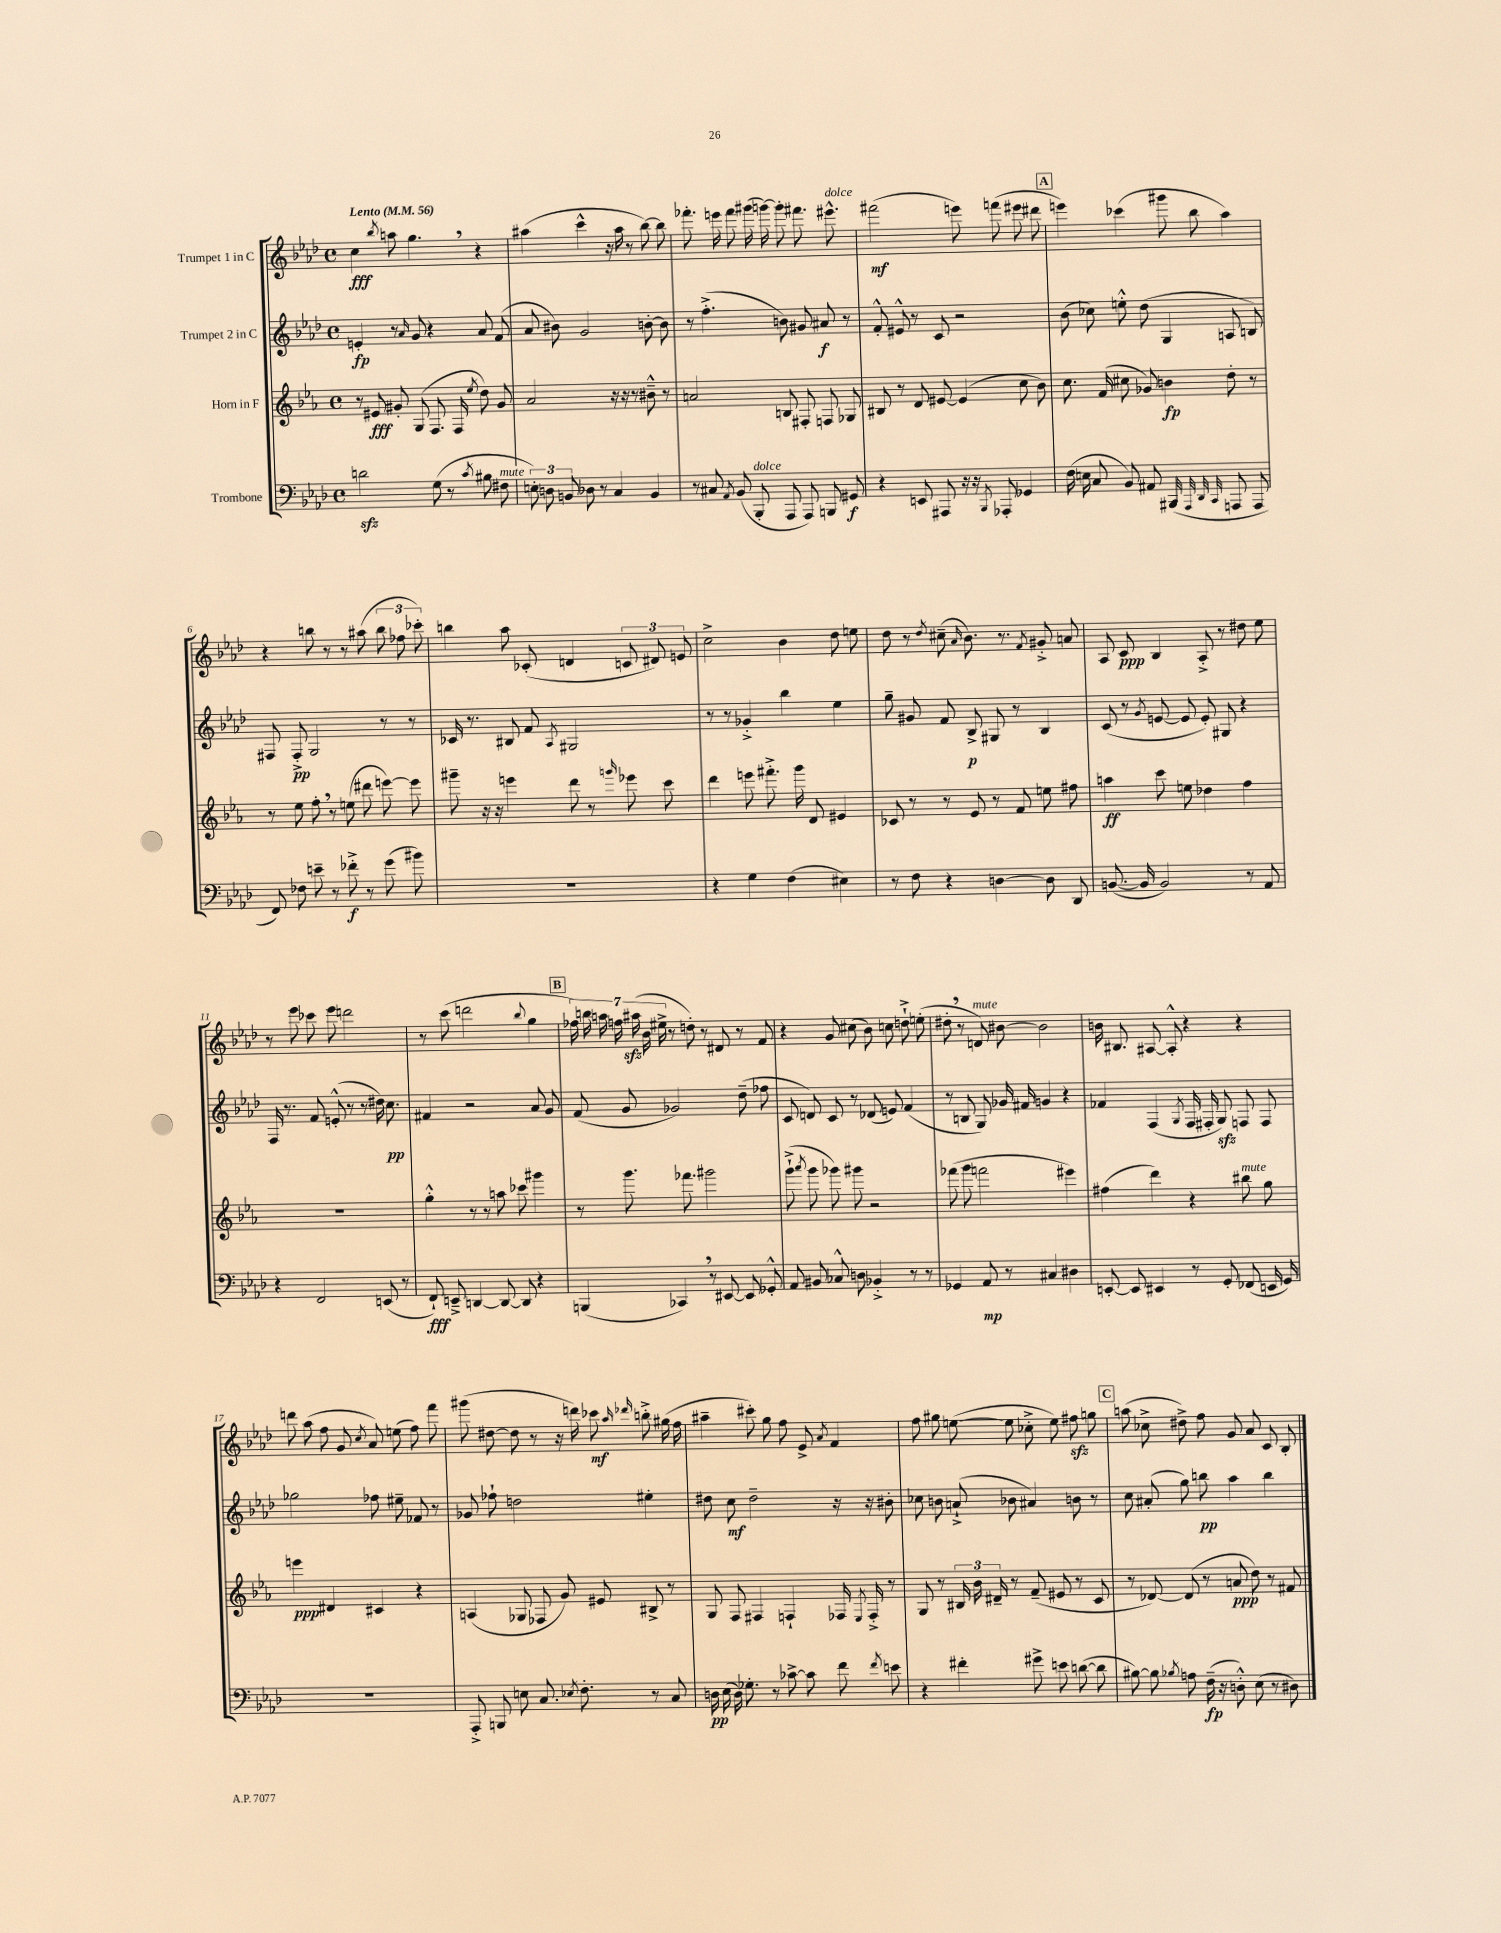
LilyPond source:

<<
\new StaffGroup <<
\new Staff = "s0" \with { instrumentName = "Trumpet 1 in C" } {
    \clef treble \key aes \major \defaultTimeSignature \time 4/4 \tempo "Lento" 4 = 56
    \autoBeamOff c''4\fff \acciaccatura { bes''8 } a''8 g''4. \breathe r4 |
    ais''4( c'''4-^ r16 ais''16 r8 bes''8~) bes''8 |
    fes'''8.-. e'''16 fes'''8 gis'''16( g'''16~) g'''8-. fis'''8. eis'''8.-^^\markup { \italic "dolce" } |
    fis'''2\mf( e'''8) f'''8( eis'''8 dis'''8 |
    \mark \markup { \box "A" } e'''4) ces'''4( gis'''8 bes''8 aes''4) |
    r4 b''8 r8 r8 ais''8( \tuplet 3/2 { b''8 fes''8 ces'''8-.) } |
    b''4 aes''8 ces'8-.( d'4 \tuplet 3/2 { c'8 dis'8) e'8 } |
    c''2-> bes'4 des''8 e''8 |
    des''8 r8 \acciaccatura { des''8 } cis''8--( \grace { aes'16 } bes'8.) r8. \acciaccatura { f'8 } gis'8-.-> a'8 |
    aes8 c'8\ppp bes4 aes8-.-> r8 dis''8 ees''8 |
    r8 ees'''8 ces'''8 ees'''8 d'''2 |
    r8 c'''8( d'''2 \appoggiatura { bes''8 } g''4 |
    \mark \markup { \box "B" } \tuplet 7/4 { fes''16) b''16 a''16 f''16 ais''16\sfz( bes'16 eis''16-> } r8 d''8-.) r8 dis'8 r8 f'8 |
    r4 g'8 cis''8( bes'8) c''8 d''8-!-> e''8-.( |
    dis''8-. \breathe r8 d'8^\markup { \italic "mute" }) bis'8~ bis'2 |
    b'16 bis8. ais8~ ais8-.-^ r4 r4 |
    d'''8 aes''8( f''8 g'8 \acciaccatura { c''8 } aes'8) e''8( f''8) f'''8 |
    gis'''8( dis''8~ dis''8 r8 r16 d'''16) ces'''8\mf \grace { aes''16 des'''16 } b''8-.-> gis''16( f''16 |
    ais''4-- cis'''8-.) g''8 f''8 ees'8-> \acciaccatura { aes'8 } f'4 |
    f''8 gis''8 e''8~( e''8 ces''8-.-> e''8) fis''8\sfz g''8 |
    \mark \markup { \box "C" } a''8( ces''8-> dis''8->) f''8 g'8 aes'8 c'8 bes8-. \bar "|." |
}
\new Staff = "s1" \with { instrumentName = "Trumpet 2 in C" } {
    \clef treble \key aes \major \defaultTimeSignature \time 4/4
    \autoBeamOff e'4-.\fp r8 \grace { aes'16 } g'8 r4 aes'8 f'8( |
    aes'8 bis'8) g'2 b'8~-. b'8 |
    r8 f''4.-.->( b'8) gis'8 ais'8\f r8 |
    f'8-.-^ eis'8-^ r8 c'8 r2 |
    \mark \markup { \box "A" } bes'8( ces''8) e''8-.-^ des''8( g4 a8 b8) |
    fis8 fis8-.->\pp g2 r8 r8 |
    ces'16 r8. bis8 f'8 \acciaccatura { aes8 } gis2 |
    r8 r8 ges'4-.-> bes''4 ees''4 |
    g''8-- gis'8 f'8 bes8->\p gis8 r8 bes4 |
    c'8( r8 \acciaccatura { g'8 } e'8~ e'8 e'8-.) gis8 r4 |
    f16 r8. f'8 e'8-.-^( r8 r8 dis''16) c''8.\pp |
    fis'4 r2 aes'8 g'8 |
    \mark \markup { \box "B" } f'8( g'8 ges'2) des''8--( fes''8 |
    c'8 d'8) c'8 r8 des'8( e'8) f'4( |
    r8 b8 g8) ges'16 fis'16 g'4 r4 |
    fes'4 f4( \acciaccatura { g8 } f16 fis16-. g8\sfz) f8 f8 |
    ges''2 fes''8 eis''8-- fes'8 r8 |
    ges'8 fes''8-! d''2 eis''4-. |
    dis''8 c''8\mf dis''2-- r16 r16 bis'8-. |
    ces''8 b'8 a'8-!->( bes'8 ais'4) b'8 r8 |
    \mark \markup { \box "C" } c''8 ais'8-.( g''8) b''8\pp aes''4 b''4 \bar "|." |
}
\new Staff = "s2" \with { instrumentName = "Horn in F" } {
    \clef treble \key ees \major \defaultTimeSignature \time 4/4
    \autoBeamOff r8 eis'8\fff gis'8-. g8( f8. f16 \acciaccatura { ees''8 } d''8) gis'8 |
    aes'2 r16 r16 r8 bis'8---^ r8 |
    a'2 b8 fis8-. f8 ges8 |
    bis8 r8 d'8 eis'8~ eis'4( c''8 bes'8) |
    \mark \markup { \box "A" } c''8. f'16( cis''8 ges'8) b'4\fp d''8-. r8 |
    r8 ees''8 f''8-. \breathe r8 e''8( dis'''8 e'''8~) e'''8 |
    gis'''8-- r16 r16 e'''4 d'''8 r8 \grace { g'''16 } ees'''8 c'''8 |
    d'''4 e'''8 fis'''8.-.-> g'''16 d'8 eis'4 |
    ces'8 r8 r8 ees'8 r8 f'8 e''8 fis''8 |
    a''4\ff c'''8 e''8 des''4 f''4 |
    R1 |
    g''4-.-^ r8 r8 a''8 ces'''8 gis'''4 |
    \mark \markup { \box "B" } r8 g'''8. fes'''8. gis'''2 |
    g'''8-!->( \acciaccatura { aes'''8 } g'''8 ges'''8) gis'''8 r2 |
    fes'''8( g'''8 f'''2 eis'''4) |
    fis''4( d'''4) r4 bis''8^\markup { \italic "mute" } g''8 |
    e'''4\ppp dis'4 cis'4 r4 |
    a4( ges8 fes8 g'8) eis'8 bis8-> r8 |
    g8 f8 fis4 f4-! fes16 \acciaccatura { ees8 } fes16-.-> r8 |
    g8 r8 \tuplet 3/2 { bis16 bes'16 dis'16-- } r8 f'8--( eis'8 r8 c'8 |
    \mark \markup { \box "C" } r8 des'8~) des'8( r8 a'8\ppp d''8) r8 fis'8 \bar "|." |
}
\new Staff = "s3" \with { instrumentName = "Trombone" } {
    \clef bass \key aes \major \defaultTimeSignature \time 4/4
    \autoBeamOff d'2\sfz g8( r8 \acciaccatura { c'8 } bis8 fis8^\markup { \italic "mute" } |
    \tuplet 3/2 { e8-.) d8 b,8 } des8 r8 c4 b,4 |
    r8 cis8 \acciaccatura { aes,8 } bes,8( bes,,8-.^\markup { \italic "dolce" } aes,,8 aes,,8) b,,8 gis,8\f |
    r4 e,8 ais,,8 r16 r16 \acciaccatura { bes,,8 } aes,,8-. ges,4 |
    \mark \markup { \box "A" } f16( e16 c8 bes,8) ais,8 bis,,4( \grace { c,32 aes,,32 des,32 c,32 } a,,8 a,,8 |
    f,8) fes8 e'8-- r8 fes'8-.->\f r8 g'8( bis'8) |
    R1 |
    r4 g4 f4( eis4) |
    r8 f8 r4 d4~ d8 des,8 |
    b,8.~( b,16 b,2) r8 aes,8 |
    r4 f,2 e,8( r8 |
    f,8-!\fff) e,8---> d,4~ d,8~ d,8 r4 |
    \mark \markup { \box "B" } b,,4( ces,4) \breathe r8 eis,8~ eis,8 ges,8-.-^ |
    aes,8 bis,8 ces8-^ d8 bes,4-.-> r8 r8 |
    ges,4 aes,8\mp r8 cis4 dis4 |
    e,8~-. e,8 eis,4 r8 g,8-. fes,8( e,16 g,16) |
    R1 |
    aes,,8-.-> b,,8 e8 c8. \acciaccatura { ees8 } f8.-. r8 c8 |
    d16\pp ees16( d16) ges8.-. r8 ces'8~-> ces'8 f'8 \acciaccatura { f'8 } e'8 |
    r4 fis'4-. gis'8-> e'8 d'8~( d'8 |
    \mark \markup { \box "C" } bis8~) bis8 \acciaccatura { bes8 } a8 f16--\fp( r16 d8-.-^) ees8( r8 dis8) \bar "|." |
}
>>
>>
